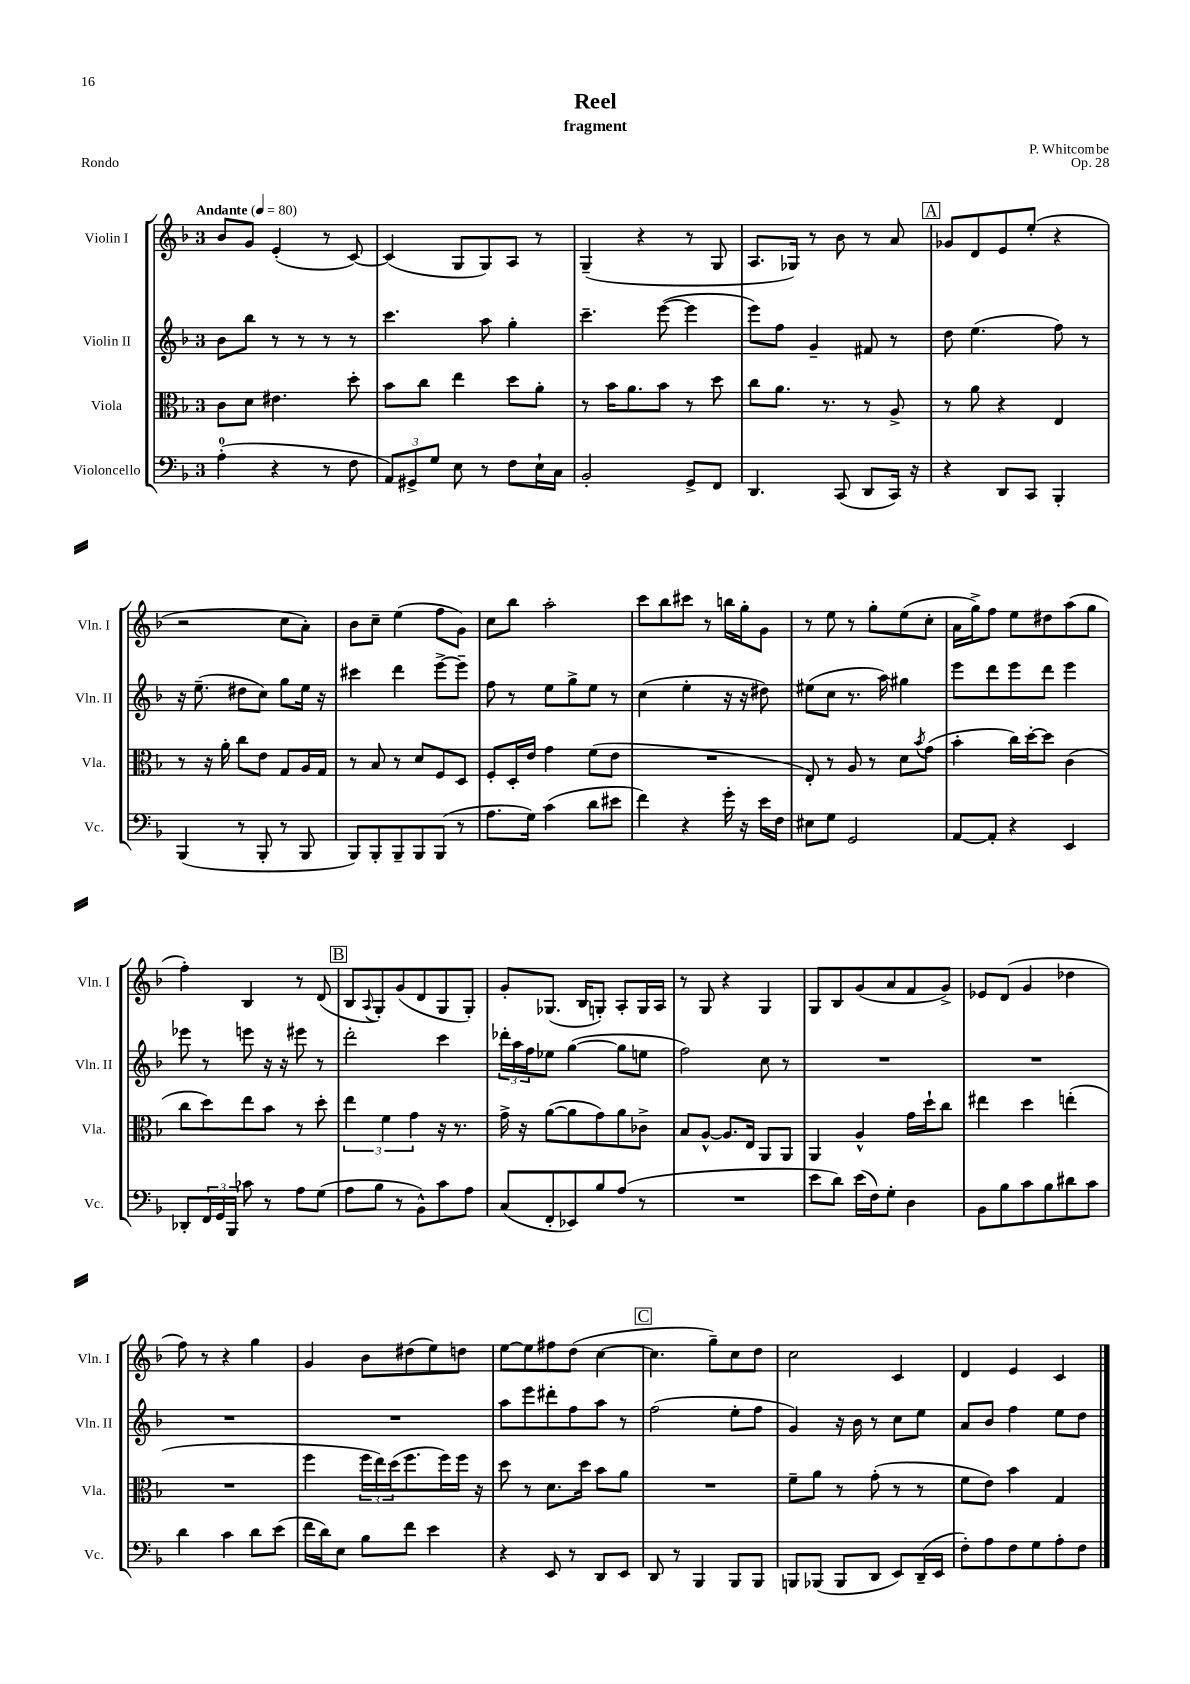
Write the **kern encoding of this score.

**kern	**kern	**kern	**kern
*part4	*part3	*part2	*part1
*staff4	*staff3	*staff2	*staff1
*I"Violoncello	*I"Viola	*I"Violin II	*I"Violin I
*I'Vc.	*I'Vla.	*I'Vln. II	*I'Vln. I
*clefF4	*clefC3	*clefG2	*clefG2
*k[b-]	*k[b-]	*k[b-]	*k[b-]
*M3/4	*M3/4	*M3/4	*M3/4
*MM80	*MM80	*MM80	*MM80
=1	=1	=1	=1
!	!	!	!LO:TX:a:B:t=Andante
(4A'\	8c\L	8b-\L	8b-/L
.	8d\J	8bb-\J	8g/J
4r	4.e#X\	8r	(4e'/
.	.	8r	.
8r	.	8r	8r
8F\	8dd'\	8r	[8c/)
=2	=2	=2	=2
12AA/L)	8b-\L	4.ccc\	(4c/]
12GG#X^/	.	.	.
.	8cc\J	.	.
12G/J	.	.	.
8E\	4ee\	.	8G/L
8r	.	8aa\	8G/)
8F\L	8dd\L	4gg'\	8A/J
16E`\L	8a'\J	.	8r
16C\JJ	.	.	.
=3	=3	=3	=3
2BB-'/	8r	4.ccc~\	(4G~/
.	16b-\KL	.	.
.	8.a\	.	.
.	.	.	4r
.	8b-\J	([8eee\	.
8GG^/L	8r	4eee\]	8r
8FF/J	8dd\	.	8G/
=4	=4	=4	=4
4.DD/	8cc\L	8eee\L)	8.A/L
.	8.a\J	8ff\J	.
.	.	.	16G-X/Jk)
.	.	4g~/	8r
.	8.r	.	.
(8CC/	.	.	8b-\
8DD/L	8r	8f#X/	8r
16CC/Jk)	8A^/	8r	8a/
16r	.	.	.
!!LO:REH:place=s1:t=A
=5	=5	=5	=5
4r	8r	8dd\	8g-X/L
.	8a\	(4.ee\	8d/
8DD/L	4r	.	8e/
8CC/J	.	.	(8ee'/J
4BBB-'/	4E/	8ff\)	4r
.	.	8r	.
!!LO:LB:g=z
=6	=6	=6	=6
(4BBB-/	8r	16r	2r
.	.	(8.ee~\	.
.	16r	.	.
.	16a'\	.	.
8r	8cc\L	8dd#X\L	.
8BBB-'/	8e\J	8cc\J)	.
8r	8G/L	8gg\L	8cc\L
8BBB-/	16A/L	16ee\Jk	8a'\J)
.	16G/JJ	16r	.
=7	=7	=7	=7
8BBB-/L)	8r	4ccc#X\	8b-\L
8BBB-'/	8B-/	.	8cc~\J
8BBB-~/	8r	4ddd\	(4ee\
8BBB-/	8d/L	.	.
(8BBB-/J	8F/	[8eee^\L	8ff\L
8r	8D/J	8eee~\J]	8g\J)
=8	=8	=8	=8
8.A\L	8F'/L	8ff\	8cc\L
.	16D'/L	8r	8bb-\J
16G\Jk)	16e/JJ	.	.
(4c\	4g\	8ee\L	2aa'\
.	.	8gg^\	.
8d\L	(8f\L	8ee\J	.
8e#X\J	8e\J	8r	.
=9	=9	=9	=9
4f\)	2.r	(4cc\	8ccc\L
.	.	.	8bb-\
4r	.	4ee'\	8ccc#X\J
.	.	.	8r
16g'\	.	16r	16bbn\LL
16r	.	16r	16gg'\J
16e\LL	.	8dd#X\)	8g\J
16F\JJ	.	.	.
=10	=10	=10	=10
8E#X\L	8E'/)	(8ee#X\L	8r
8G\J	8r	8cc\J	8ee\
2GG/	8A/	8.r	8r
.	8r	.	8gg'\L
.	.	16aa\)	.
.	8d\L	4gg#X\	(8ee\
.	8qb-/	.	.
.	(8g\J	.	8cc'\J
=11	=11	=11	=11
[8AA/L	4b-'\	8eee\L	16a\LL
.	.	.	16gg^\J)
8AA'/J]	.	8ddd\	8ff\J
4r	16cc\LL)	8eee\	8ee\L
.	[16dd'\J	.	.
.	8dd\J]	8ddd\J	8dd#X\
4EE/	(4c\	4eee\	(8aa\
.	.	.	8gg\J
!!LO:LB:g=z
=12	=12	=12	=12
8DD-X'/L	8cc\L	8eee-X\	4ff'\)
24FF/L	8dd\)	8r	.
24GG/	.	.	.
24BBB-/JJ	.	.	.
8c-X\	8ee\	8eeen\	4B-/
8r	8b-\J	16r	.
.	.	16r	.
8A\L	8r	8eee#X\	8r
(8G\J	8dd'\	8r	(8d/
!!LO:REH:place=s1:t=B
=13	=13	=13	=13
8A\L	6ee\	2ddd'\	8B-/L
.	.	.	8qqA/
8B-\J	.	.	8G'/)
.	6f\	.	.
8r	.	.	(8g/
.	6g\	.	.
8BB-^^\L)	.	.	8d/
8c\	16r	4ccc\	8G/
.	8.r	.	.
8A\J	.	.	8G'/J)
=14	=14	=14	=14
(8C/L	16g^\	24ddd-X'\LL	8g'/L
.	.	24aa\	.
.	16r	.	.
.	.	24ff\J	.
8FF'/	([8a\L	8ee-X\J	(8.G-X/J
8EE-X/)	8a\]	([4gg\	.
.	.	.	16B-/KL
8B-/	8g\)	.	8Gn'/J)
(8A/J	8a\	8gg\L]	8A'/L
8r	8c-X^\J	8een\J	16G/L
.	.	.	16A/JJ
=15	=15	=15	=15
2.r	8B-/L	2ff\)	8r
.	[8A^^/J	.	8G/
.	8.A/L]	.	4r
.	16E/Jk	.	.
.	8AA/L	8cc\	4G/
.	8AA/J	8r	.
=16	=16	=16	=16
8e\L	4AA/	2.r	8G/L
8d\J)	.	.	8B-/
(16e\LL	4A^^/	.	(8g/
16F\J)	.	.	.
8G'\J	.	.	8a/
4D\	16g\LL	.	8f/
.	16dd`\J	.	.
.	8cc\J	.	8g^/J)
=17	=17	=17	=17
8BB-\L	4ee#X\	2.r	8e-X/L
8B-\	.	.	(8d/J
8c\	4dd\	.	4g/
8B-\	.	.	.
8d#X\	(4een'\	.	4dd-X\
8c\J	.	.	.
!!LO:LB:g=z
=18	=18	=18	=18
4d\	2.r	2.r	8ff\)
.	.	.	8r
4c\	.	.	4r
8d\L	.	.	4gg\
(8e\J	.	.	.
=19	=19	=19	=19
16f\LL	4ff\	2.r	4g/
16d\J)	.	.	.
8E\J	.	.	.
8B-\L	24ff\LL	.	8b-\L
.	24ee\)	.	.
.	(24dd\J	.	.
8f\J	8.ff\	.	(8dd#X\
4e\	.	.	8ee\)
.	16ff\L)	.	.
.	16ff\JJ	.	8ddn\J
.	16r	.	.
=20	=20	=20	=20
4r	8dd\	8aa\L	[8ee\L
.	8r	8eee\	8ee\]
8EE/	8.d\L	8ddd#X'\	8ff#X\
8r	.	8ff\	(8dd\J
.	16dd\Jk	.	.
8DD/L	8b-\L	8aa\J	[4cc\
8EE/J	8a\J	8r	.
!!LO:REH:place=s1:t=C
=21	=21	=21	=21
8DD/	2.r	(2ff\	4.cc\]
8r	.	.	.
4BBB-/	.	.	.
.	.	.	8gg~\L)
8BBB-/L	.	8ee'\L	8cc\
8BBB-/J	.	8ff\J	8dd\J
=22	=22	=22	=22
8BBBn/L	8f~\L	4g/)	2cc\
(8BBB-X/J	8a\J	.	.
8BBB-/L	8r	16r	.
.	.	16b-\	.
8DD/J	(8g'\	8r	.
8EE/L)	8r	8cc\L	4c/
(16DD~/L	8r	8ee\J	.
16EE/JJ	.	.	.
=23	=23	=23	=23
8F'\L)	8f\L	8a/L	4d/
8A\	8e\J)	8b-/J	.
8F\	4b-\	4ff\	4e/
8G\	.	.	.
8A'\	4G/	8ee\L	4c/
8F\J	.	8dd\J	.
==	==	==	==
*-	*-	*-	*-
